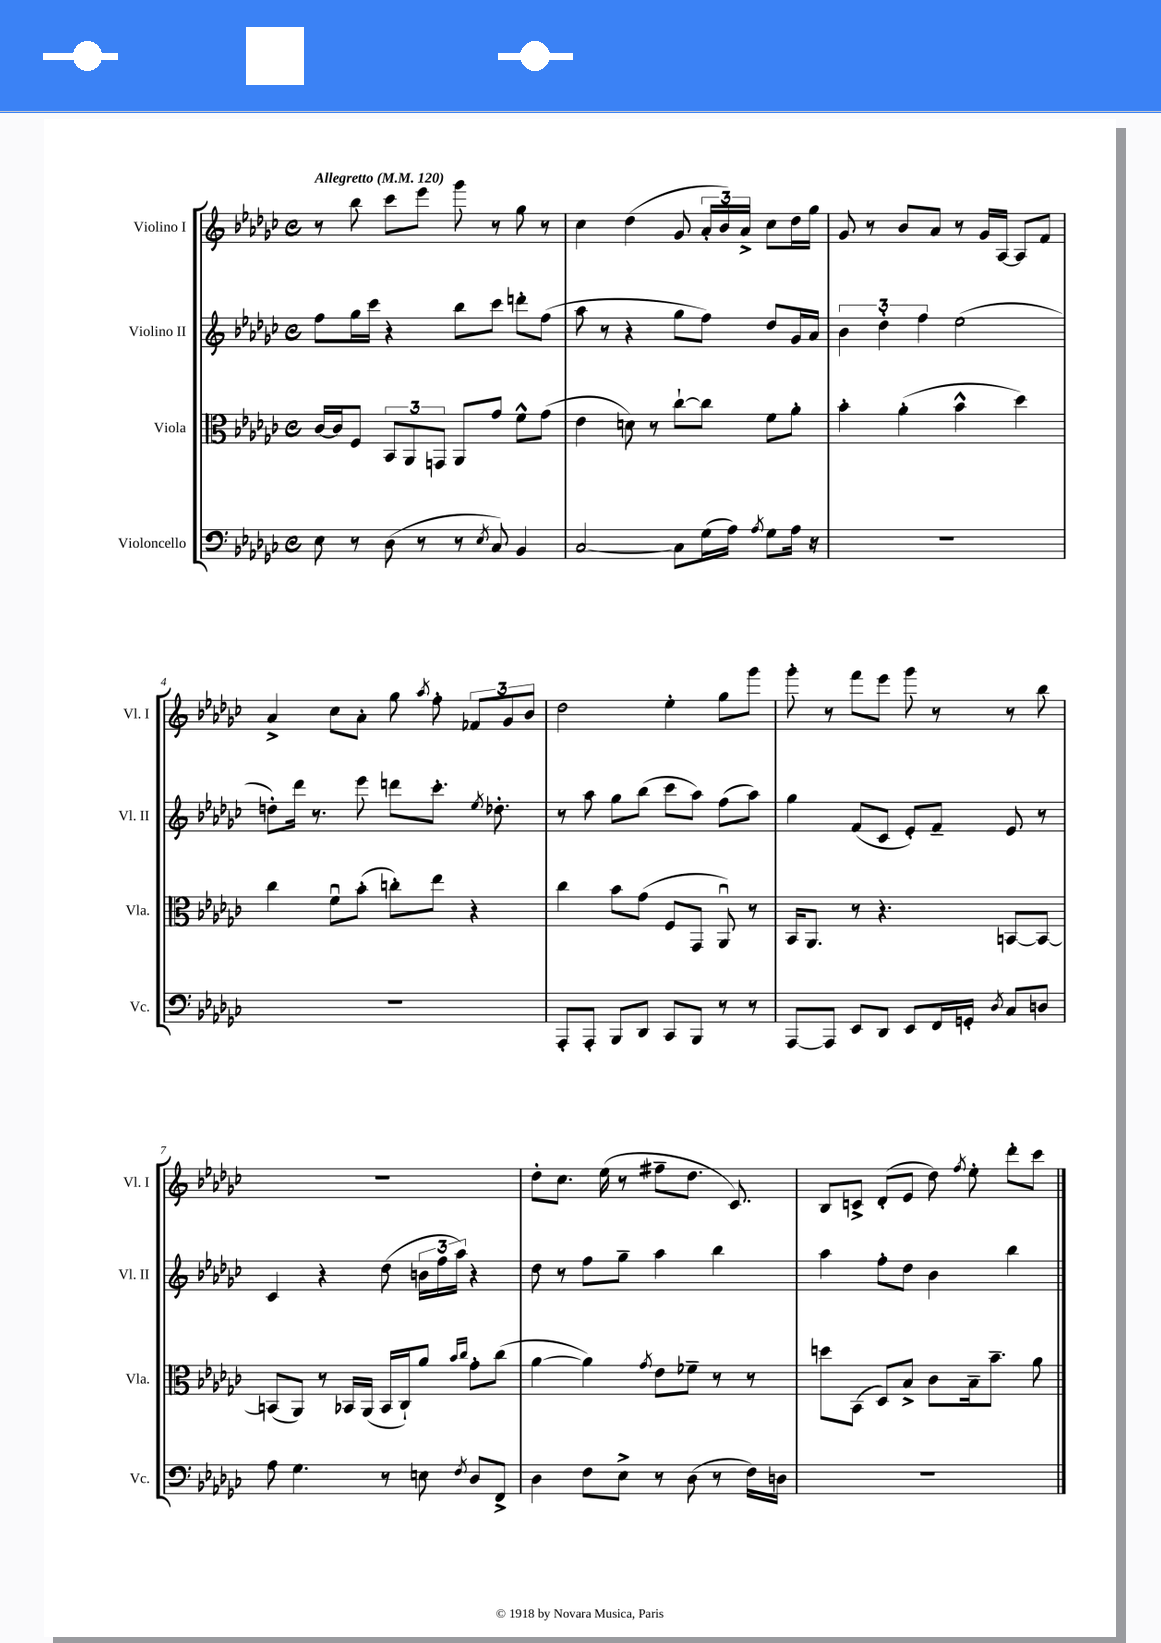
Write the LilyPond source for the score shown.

<<
\new StaffGroup <<
\new Staff = "s0" \with { instrumentName = "Violino I" shortInstrumentName = "Vl. I" } {
    \clef treble \key ges \major \defaultTimeSignature \time 4/4 \tempo "Allegretto" 4 = 120
    \autoBeamOff r8 bes''8 ces'''8[ ees'''8] ges'''8 r8 ges''8 r8 |
    ces''4 des''4( ges'8 \tuplet 3/2 { aes'16[-. bes'16) aes'16]-> } ces''8[ des''16 ges''16] |
    ges'8 r8 bes'8[ aes'8] r8 ges'16[ aes16]~ aes8[ f'8] |
    aes'4-> ces''8[ aes'8]-. ges''8 \acciaccatura { aes''8 } f''8-. \tuplet 3/2 { fes'8[ ges'8 bes'8] } |
    des''2 ees''4-. ges''8[ ges'''8] |
    ges'''8-. r8 f'''8[ ees'''8] ges'''8 r8 r8 bes''8 |
    R1 |
    des''8[-. ces''8.] ees''16( r8 fis''8[-- des''8.] ces'8.) |
    bes8[ c'8]-> des'8[-.( ees'8] des''8) \acciaccatura { f''8 } ees''8-. des'''8[-. ces'''8] \bar "|." |
}
\new Staff = "s1" \with { instrumentName = "Violino II" shortInstrumentName = "Vl. II" } {
    \clef treble \key ges \major \defaultTimeSignature \time 4/4
    \autoBeamOff f''8[ ges''16 ces'''16] r4 bes''8[ ces'''8] d'''8[-. f''8]( |
    aes''8 r8 r4 ges''8[ f''8]) des''8[ ges'16 aes'16] |
    \tuplet 3/2 { bes'4 des''4-. f''4 } ees''2( |
    d''8[-.) des'''16] r8. ees'''8 d'''8[ ces'''8.]-. \acciaccatura { ees''8 } des''8.-. |
    r8 aes''8 ges''8[ bes''8]( ces'''8[ aes''8]) f''8[( aes''8]) |
    ges''4 f'8[( ces'8] ees'8[-.) f'8]-- ees'8 r8 |
    ces'4 r4 des''8( \tuplet 3/2 { b'16[ f''16 aes''16]) } r4 |
    des''8 r8 f''8[ ges''8]-- aes''4 bes''4 |
    aes''4 f''8[-. des''8] bes'4 bes''4 \bar "|." |
}
\new Staff = "s2" \with { instrumentName = "Viola" shortInstrumentName = "Vla." } {
    \clef alto \key ges \major \defaultTimeSignature \time 4/4
    \autoBeamOff ces'16[~ ces'16 f8] \tuplet 3/2 { bes,8[ aes,8 g,8] } aes,8[ ges'8] f'8[-^ ges'8]( |
    ees'4 d'8) r8 ces''8[~-! ces''8] f'8[ aes'8]-. |
    bes'4-. aes'4-.( bes'4-^ des''4) |
    ces''4 f'8[\downbow bes'8]-.( c''8[-.) ees''8] r4 |
    ces''4 bes'8[ ges'8]( f8[ ges,8] aes,8\downbow) r8 |
    bes,16[ aes,8.] r8 r4. b,8[~ b,8]~ |
    b,8[( aes,8]) r8 bes,16[ aes,16]( bes,16[ ces16-!) aes'8] \grace { bes'16[ ces''16] } ges'8[-. ces''8]( |
    aes'4~ aes'4) \acciaccatura { ges'8 } ees'8[ fes'8]-- r8 r8 |
    d''8[ bes,8]( des8[) bes8]-> ces'8[ bes16-- bes'8.]-- aes'8 \bar "|." |
}
\new Staff = "s3" \with { instrumentName = "Violoncello" shortInstrumentName = "Vc." } {
    \clef bass \key ges \major \defaultTimeSignature \time 4/4
    \autoBeamOff ees8 r8 des8( r8 r8 \acciaccatura { ees8 } ces8) bes,4 |
    ces2~ ces8[ ges16( aes16]) \acciaccatura { aes8 } ges8[ aes16] r16 |
    R1 |
    R1 |
    aes,,8[-. aes,,8]-. bes,,8[ des,8] ces,8[ bes,,8] r8 r8 |
    aes,,8[~ aes,,8] ees,8[ des,8] ees,8[ f,16 g,16]-. \acciaccatura { des8 } ces8[ d8] |
    aes8 ges4. r8 e8 \acciaccatura { f8 } des8[ f,8]-> |
    des4 f8[ ees8]-> r8 des8( r8 f16[) d16] |
    R1 \bar "|." |
}
>>
>>
